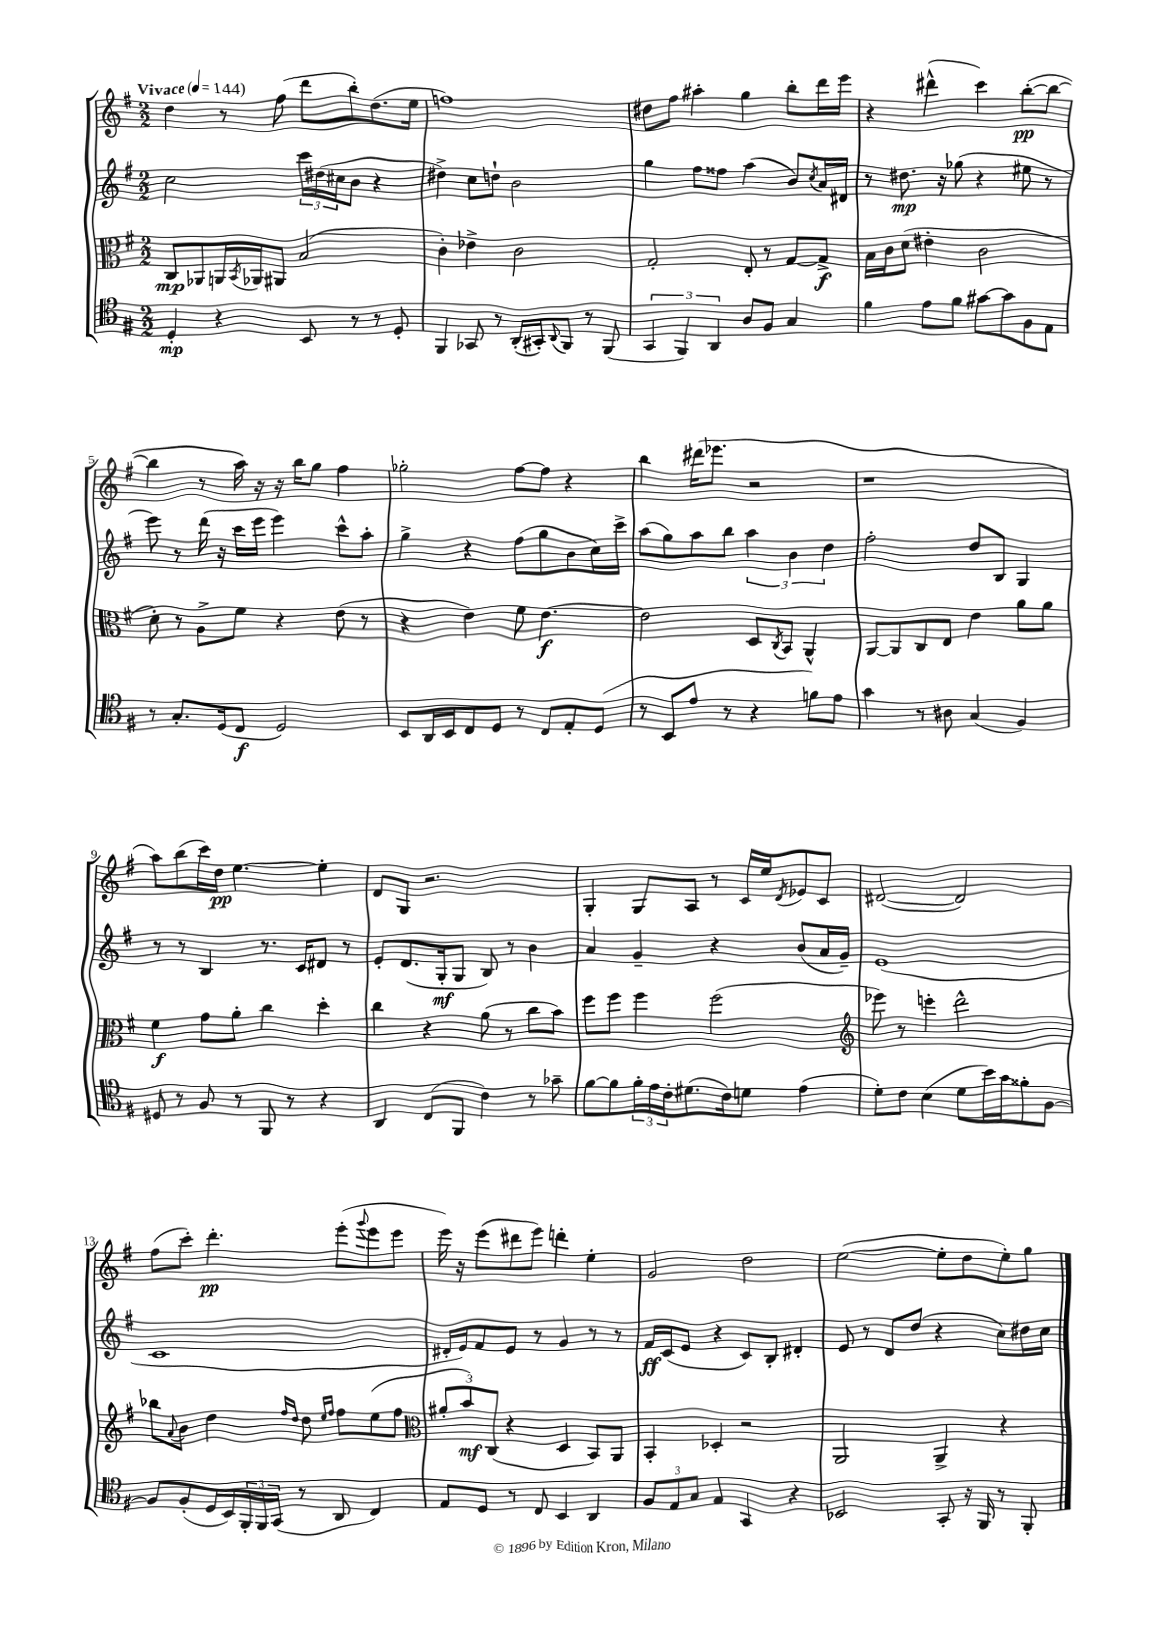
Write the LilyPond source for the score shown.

<<
\new StaffGroup <<
\new Staff = "s0" {
    \clef treble \key g \major \numericTimeSignature \time 2/2 \tempo "Vivace" 4 = 144
    d''4 r8 fis''8( d'''8 b''8-.) d''8.( e''16 |
    f''1) |
    dis''8 fis''8 ais''4-. g''4 b''8-. d'''16 e'''16 |
    r4 dis'''4-^( c'''4) b''8~-.\pp( b''8~ |
    b''4 r8 a''16) r16 r16 b''16 g''8 fis''4 |
    ges''2-. fis''8~ fis''8 r4 |
    b''4 dis'''16( ees'''8. r2 |
    r1 |
    a''8) b''8( c'''16) d''16\pp e''4.~ e''4-. |
    d'8 g8 r2. |
    g4-. g8 a8 r8 c'16 e''16 \acciaccatura { d'8 } ees'8 c'8 |
    dis'2~( dis'2) |
    fis''8( c'''8-.) d'''4.-.\pp e'''8-.( \appoggiatura { g'''8 } e'''8 e'''8 |
    e'''16) r16 e'''8( dis'''8 e'''8) d'''4-. e''4-. |
    g'2 d''2 |
    e''2~( e''8-. d''8 e''8-.) g''8 \bar "|." |
}
\new Staff = "s1" {
    \clef treble \key g \major \numericTimeSignature \time 2/2
    c''2 \tuplet 3/2 { c'''16 dis''16( cis''16 } b'8 r4 |
    dis''4->) c''8 d''8-! b'2 |
    g''4 fis''8 fisis''8 a''4( b'8) \acciaccatura { c''8 } a'16 dis'16 |
    r8 dis''8.\mp r16 ges''8( r4 eis''8 r8 |
    e'''8) r8 d'''16( r16 c'''16 e'''16 e'''4) c'''8-^ a''8-. |
    g''4-> r4 fis''8( g''8 b'8 c''16) c'''16-> |
    a''8( g''8) a''8 b''8 \tuplet 3/2 { a''4 b'4 d''4 } |
    fis''2-. d''8 b8 g4 |
    r8 r8 b4 r8. c'16 dis'8 r8 |
    e'8-. d'8.( g16-.\mf g8 b8) r8 b'4 |
    a'4 g'4-- r4 b'8( a'16 g'16--) |
    e'1( |
    c'1 |
    dis'16-. e'16) fis'8 e'8 r8 g'4 r8 r8 |
    fis'16\ff c'16( e'8 r4 c'8) b8-. dis'4-. |
    e'8 r8 d'8 d''8( r4 c''8) dis''16 c''16 \bar "|." |
}
\new Staff = "s2" {
    \clef alto \key g \major \numericTimeSignature \time 2/2
    c8\mp aes,8 a,16 \acciaccatura { b,8 } aes,16 ais,8 b2( |
    c'4-.) ees'4-> c'2 |
    g2-. e8-. r8 g8~ g8->\f |
    b16 c'16 d'8( eis'4-. c'2 |
    d'8-.) r8 a8-> fis'8 r4 e'8( r8 |
    r4 e'4) fis'8 e'4.~\f |
    e'2 d8 \acciaccatura { c8 } b,8 a,4-^ |
    a,8~ a,8 c8 e8 e'4 a'8 a'8 |
    fis'4\f g'8 a'8-. c''4 d''4-. |
    c''4 r4 a'8( r8 c''8 b'8) |
    fis''8 fis''8 fis''4 fis''2( |
    \clef treble ees'''8) r8 e'''4-. d'''2-^ |
    bes''8 \appoggiatura { a'8 } b'8 d''4 \grace { fis''16 d''16 } d''8 \grace { e''16 fis''16 } fis''8 e''8( fis''8 |
    \clef alto \tuplet 3/2 { ais'8-. b'8\mf) c8( } r4 d4 b,8) a,8 |
    b,4-. des4-. r2 |
    a,2 a,4-> r4 \bar "|." |
}
\new Staff = "s3" {
    \clef tenor \key g \major \numericTimeSignature \time 2/2
    d4-.\mp r4 b,8 r8 r8 d8-. |
    fis,4 ges,8 r8 a,16-.( gis,16-.) \appoggiatura { a,8 } fis,8 r8 fis,8( |
    \tuplet 3/2 { g,4 fis,4) a,4 } a8 fis8 g4 |
    fis'4 e'8 fis'8 gis'8~ gis'8 fis8 e8 |
    r8 g8.-. d16( c8\f d2) |
    b,8 a,16 b,16 c8 d8 r8 c8 e8-. d8( |
    r8 b,8 e'8 r8 r4 f'8) e'8 |
    g'4 r8 ais8 g4( fis4) |
    dis8 r8 fis8 r8 fis,8 r8 r4 |
    a,4 c8( fis,8 c'4) r8 ges'8-- |
    fis'8~ fis'8 \tuplet 3/2 { fis'16-. e'16 c'16-. } dis'8.( c'16) d'8 e'4( |
    d'8-.) c'8 b4( d'8 b'16) g'16 fisis'8-. fis8~ |
    fis8 fis8-.( d16 b,16) \tuplet 3/2 { fis,16-. fis,16 g,16( } r8 a,8 c4) |
    e8 d8 r8 c8 b,4 a,4 |
    \tuplet 3/2 { fis8 e8 g8 } e4 g,4 r4 |
    bes,2 g,8-. r16 fis,16 r8 fis,8-. \bar "|." |
}
>>
>>
